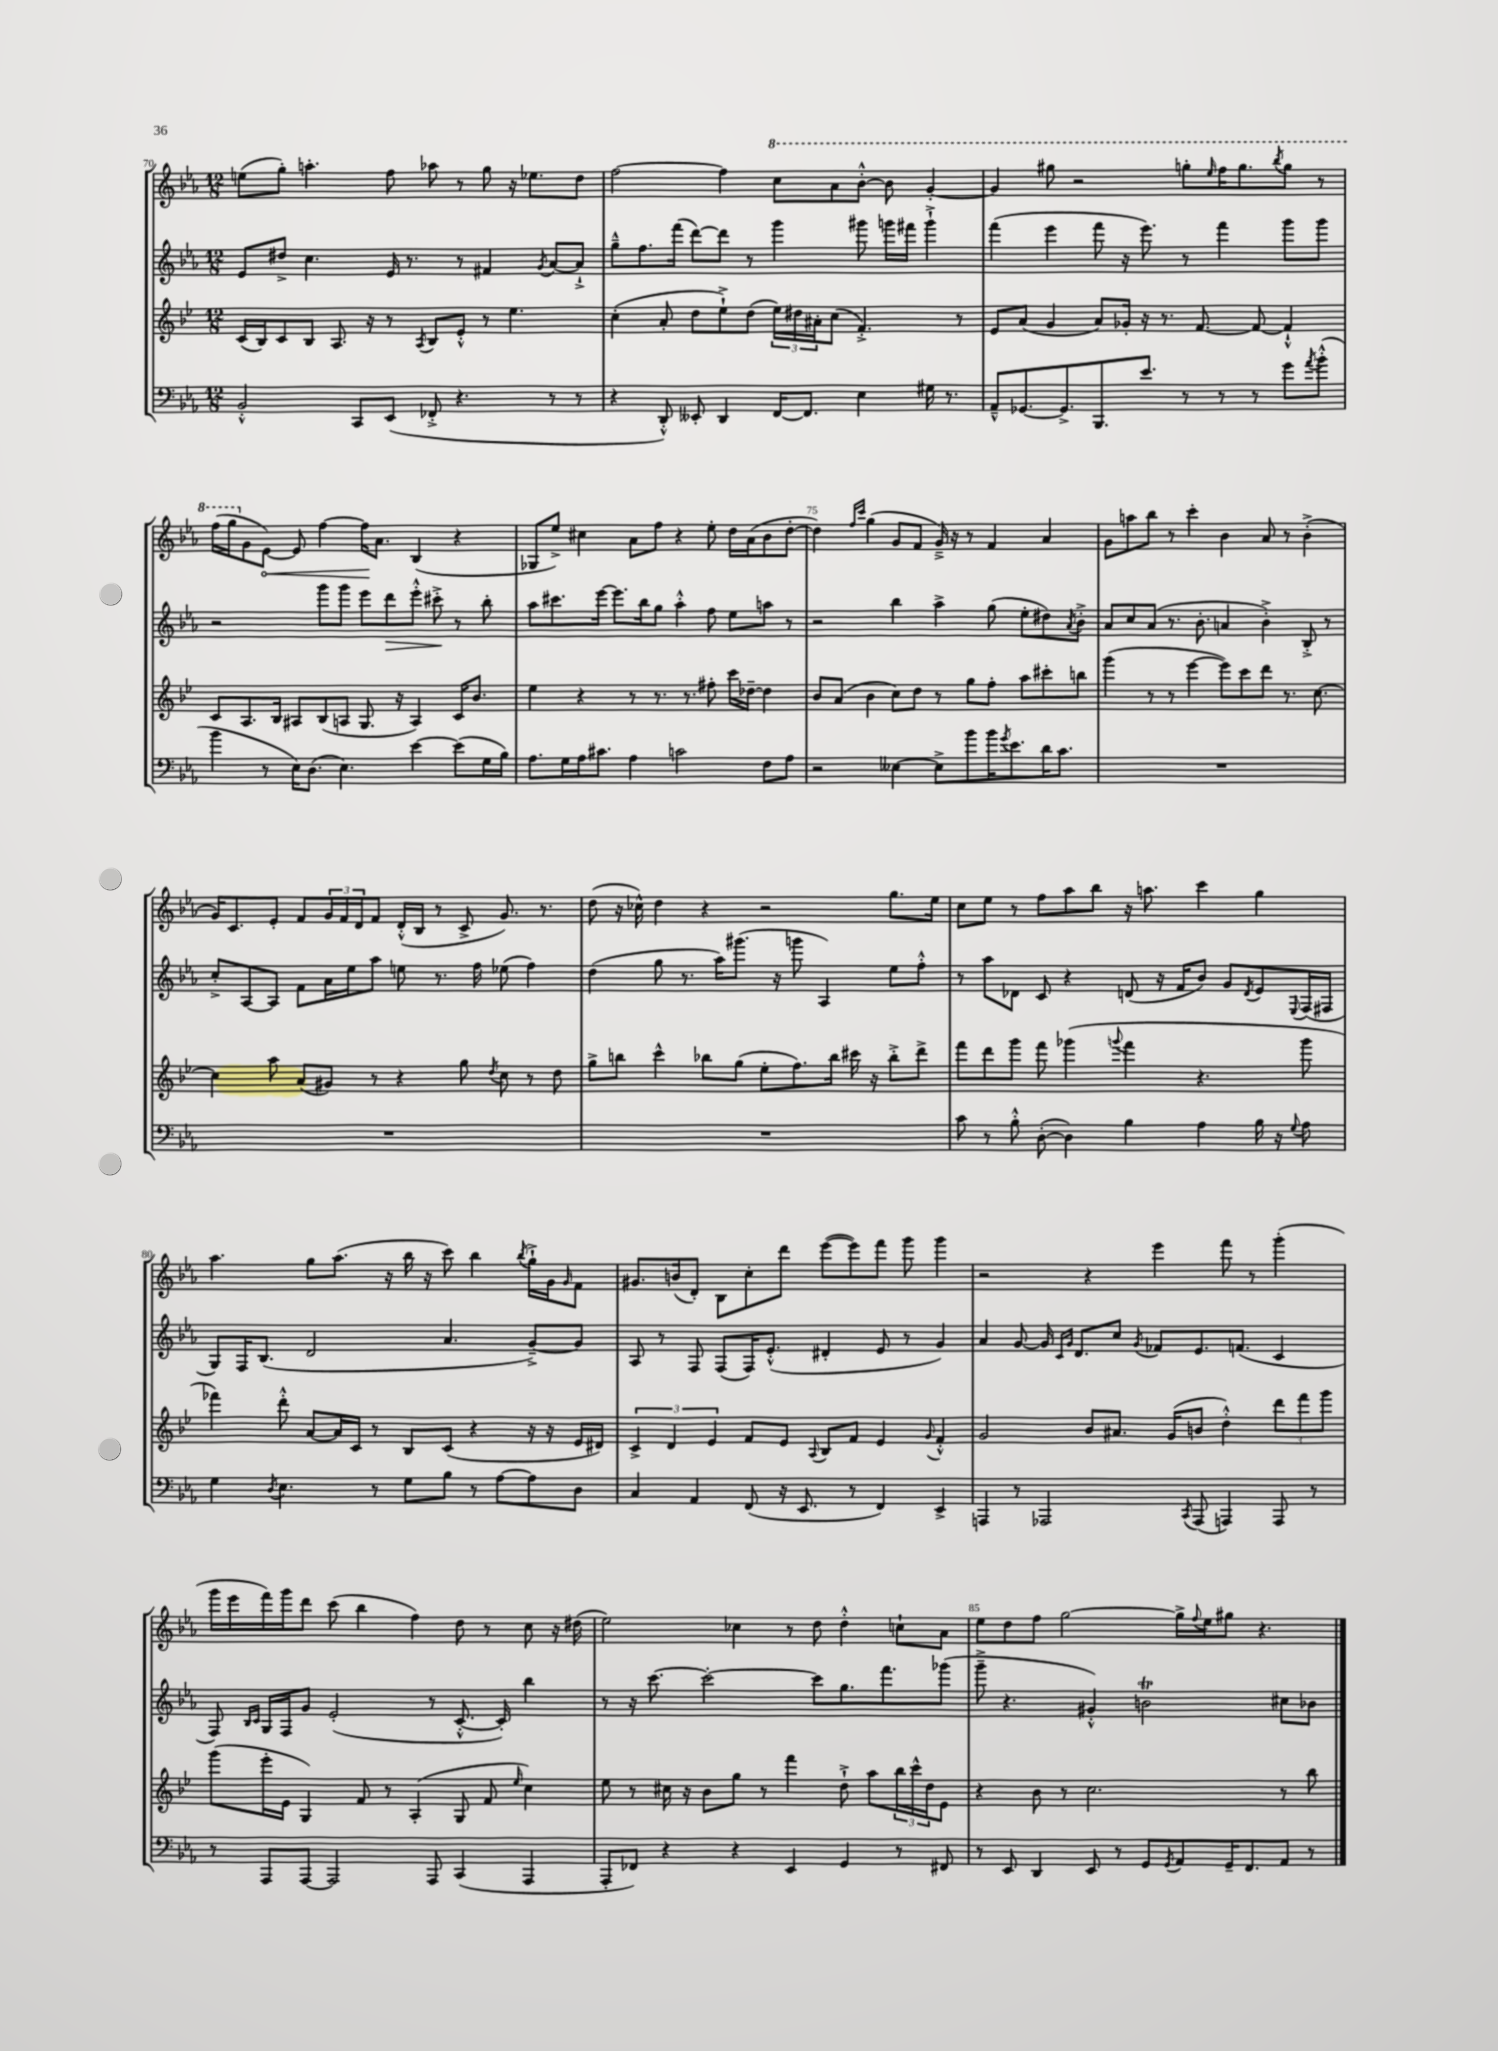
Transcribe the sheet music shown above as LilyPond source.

<<
\new StaffGroup <<
\new Staff = "s0" {
    \clef treble \key ees \major \numericTimeSignature \time 12/8
    e''8( g''8-.) a''4.-. f''8 aes''8 r8 g''8 r16 ees''8. d''8 |
    f''2~ f''4 \ottava #1 c'''8 aes''8 bes''8~-.-^ bes''8 g''4~-. |
    g''4 gis'''8 r2 g'''8-. \grace { ees'''16 } f'''16 g'''8. \acciaccatura { bes'''8 } g'''8 r8 |
    f'''16( g'''16 \ottava #0 g'8 \once \override Hairpin.circled-tip = ##t ees'8~\<) ees'8 f''4~ f''16\! aes'8. bes4( r4 |
    ges8 ees''8->) cis''4 aes'8 f''8 r4 ees''8-. d''16 aes'16( bes'8 d''8~-. |
    d''4) \grace { f''16 c'''16 } g''4( g'8 f'8 g'16--->) r16 r8 f'4 aes'4 |
    g'8 a''8 bes''8 r8 c'''4-. bes'4 aes'8 r8 bes'4-.->( |
    g'16) c'8. ees'8-. f'8 \tuplet 3/2 { g'16 f'16 d'16 } f'8 d'16-.-^( bes16 r8 c'8-> g'8.) r8. |
    d''8( r16 ces''16-^) d''4 r4 r2 g''8. ees''16 |
    c''8 ees''8 r8 f''8 aes''8 bes''8 r16 a''8. c'''4 g''4 |
    aes''4. g''8 aes''8.( r16 bes''16 r16 c'''8) bes''4 \acciaccatura { bes''8 } g''16-!-> g'16 \grace { g'16 } f'8 |
    gis'8. b'16( d'8-.) bes8 c''8-. d'''8 ees'''8~( ees'''8) f'''8 g'''8 g'''4 |
    r2 r4 ees'''4 f'''8 r8 g'''4-.( |
    g'''16 ees'''16 f'''16) g'''16 d'''8 c'''8( bes''4 f''4) d''8 r8 c''8 r16 dis''16( |
    ees''2) ces''4 r8 d''8 d''4-.-^ c''8-! aes'8 |
    ees''8 d''8 f''8 g''2~ g''16-> \appoggiatura { f''8 } ees''16 gis''8 r4. \bar "|." |
}
\new Staff = "s1" {
    \clef treble \key ees \major \numericTimeSignature \time 12/8
    ees'8 dis''8-> c''4. ees'16 r8. r8 fis'4 \acciaccatura { g'8 } aes'8~ aes'8-!-> |
    g''8---^ f''8. f'''16( d'''8~) d'''8 r8 g'''4 gis'''8 g'''16 fis'''16 g'''4-!-> |
    f'''4( ees'''4 f'''8 r16 ees'''8.) r8 f'''4 g'''8 g'''8 |
    r2 g'''8 g'''8 ees'''8 d'''8\> ees'''8-.-^ cis'''8-.->\! r8 bes''8-. |
    aes''8 cis'''8. ees'''16~ ees'''8. bes''16 g''8 aes''4-.-^ f''8 ees''8 a''8 r8 |
    r2 bes''4 aes''4-> g''8( ees''8-. dis''8) \acciaccatura { aes'8 } bes'8-.-> |
    aes'8 c''8 aes'8( r8. bes'8.-. a'4 bes'4-.->) bes8-.-> r8 |
    c''8-.-> aes8~ aes8 f'8 aes'16 ees''16 aes''8 e''8 r8. f''16 ees''8( f''4) |
    d''4( g''8 r8. aes''16) gis'''8.( r16 g'''8 aes4) ees''8 f''8-.-^ |
    r8 aes''8 des'8 c'8 r4 d'8( r16 f'16 bes'8) g'8 \acciaccatura { d'8 } ees'8 \appoggiatura { ees8 } f16( fis16 |
    g8) f16 bes8.( d'2 aes'4. g'8~--->) g'8 |
    aes8 r8 f8 f8( f16) ees'8.-.-^( dis'4-. ees'8 r8 g'4) |
    aes'4 g'8~ g'16 \grace { c'16 g'16 } d'8. c''8 \acciaccatura { g'8 } fes'8 ees'8. f'8.( c'4 |
    f8) \grace { bes16 c'16 } g16 f16 g'8 ees'2-.( r8 c'8.~-.-^ c'16-.) bes''4 |
    r8 r16 c'''8.~ c'''2~-. c'''8 g''8. f'''8. ges'''8( |
    g'''8---> r4. gis'4-.-^) b'2\trill cis''8 bes'8 \bar "|." |
}
\new Staff = "s2" {
    \clef treble \key bes \major \numericTimeSignature \time 12/8
    c'16( bes16) c'8 bes8 a8. r16 r8 \acciaccatura { a8 } bes8 ees'8-.-^ r8 ees''4. |
    c''4-.( a'8-. d''8 ees''8-!->) d''8( \tuplet 3/2 { ees''16) dis''16 ais'16-. } c''8( f'4.-.->) r8 |
    ees'8 a'8( g'4 a'8) ges'16-. r16 r8. f'8.~ f'8~ f'4-!-^ |
    c'8 a8. bes16 ais8 bes8( a8 g8. r16 a4) c'16 bes'8. |
    ees''4 r4 r8 r8. r8. fis''8-. c'''16 des''16~-- des''4 |
    bes'8 a'8( bes'4 c''8) d''8 r8 g''8 f''8-. a''8 cis'''8-. b''8 |
    g'''4( r8 r8 ees'''4~ ees'''8) c'''8 d'''8 r8. c''8.~ |
    c''4 a''8 a'8( gis'8) r8 r4 g''8 \acciaccatura { d''8 } c''8 r8 d''8 |
    g''8-> b''8 c'''4-^ bes''8 g''8( ees''8-. f''8.) bes''16 cis'''16 r16 bes''8-.-> d'''8-> |
    f'''8 d'''8 g'''8 f'''8 ges'''4( \appoggiatura { g'''8 } f'''4 r4. g'''8 |
    fes'''4) d'''8-.-^ a'8~ a'16 c'16 r8 bes8 c'8( r4 r16 r16 ees'16 dis'16) |
    \tuplet 3/2 { c'4-> d'4 ees'4 } f'8 ees'8 \appoggiatura { a8 } bes8 f'8 ees'4 \appoggiatura { g'8 } f'4-.-^ |
    g'2 bes'8 ais'8. g'16( b'8 d''4-.-^) \tuplet 3/2 { d'''8 f'''8 g'''8 } |
    g'''8( ees'''16-. ees'16 g4) f'8 r8 a4-.( g8 f'8 \grace { ees''16 } c''4) |
    ees''8 r8 cis''16 r16 bes'8 g''8 r8 f'''4 d''8-!-> a''8 \tuplet 3/2 { bes''16 c'''16-^ d''16 } ees'8 |
    r4 bes'8 r8 c''2. r8 bes''8 \bar "|." |
}
\new Staff = "s3" {
    \clef bass \key ees \major \numericTimeSignature \time 12/8
    bes,2-.-^ c,8 ees,8( fes,8-.-> r4. r8 r8 |
    r4 d,8-.-^) eeses,8-. d,4 f,16~ f,8. ees4 gis16 r8. |
    aes,8---^ ges,8.~ ges,8.-> bes,,8. ees'8. r8 r8 r8 g'8 \acciaccatura { aes'8 } bes'8-.-^( |
    bes'4 r8 ees16) d8.( ees4.) ees'4~ ees'8( g16 bes16) |
    aes8. g16 aes16 cis'8. aes4 c'2 f8 aes8 |
    r2 eeses4~ eeses8-> bes'8 bes'16 \acciaccatura { g'8 } ees'8. d'16 c'8. |
    R1. |
    R1. |
    R1. |
    c'8 r8 bes8-.-^ d8~-.( d4) bes4 aes4 bes16 r16 \appoggiatura { g8 } aes8 |
    g4 \acciaccatura { d8 } ees4. r8 g8 bes8 r8 aes8~ aes8 d8 |
    c4 aes,4 f,8( r16 ees,8. r8 f,4) ees,4-> |
    a,,4 r8 aes,,2 \acciaccatura { c,8 } aes,,8( a,,4) a,,8 r8 |
    r8 aes,,8 aes,,8~ aes,,2 aes,,8 c,4( aes,,4 |
    aes,,8-. fes,8) r4 r4 ees,4 g,4 r8 fis,8 |
    r8 ees,8 d,4 ees,8 r8 g,8 \acciaccatura { g,8 } aes,8 g,16-- f,8. aes,8 r8 \bar "|." |
}
>>
>>
\layout { \context { \Score currentBarNumber = #70 \override BarNumber.break-visibility = ##(#f #t #t) barNumberVisibility = #(every-nth-bar-number-visible 5) } }
